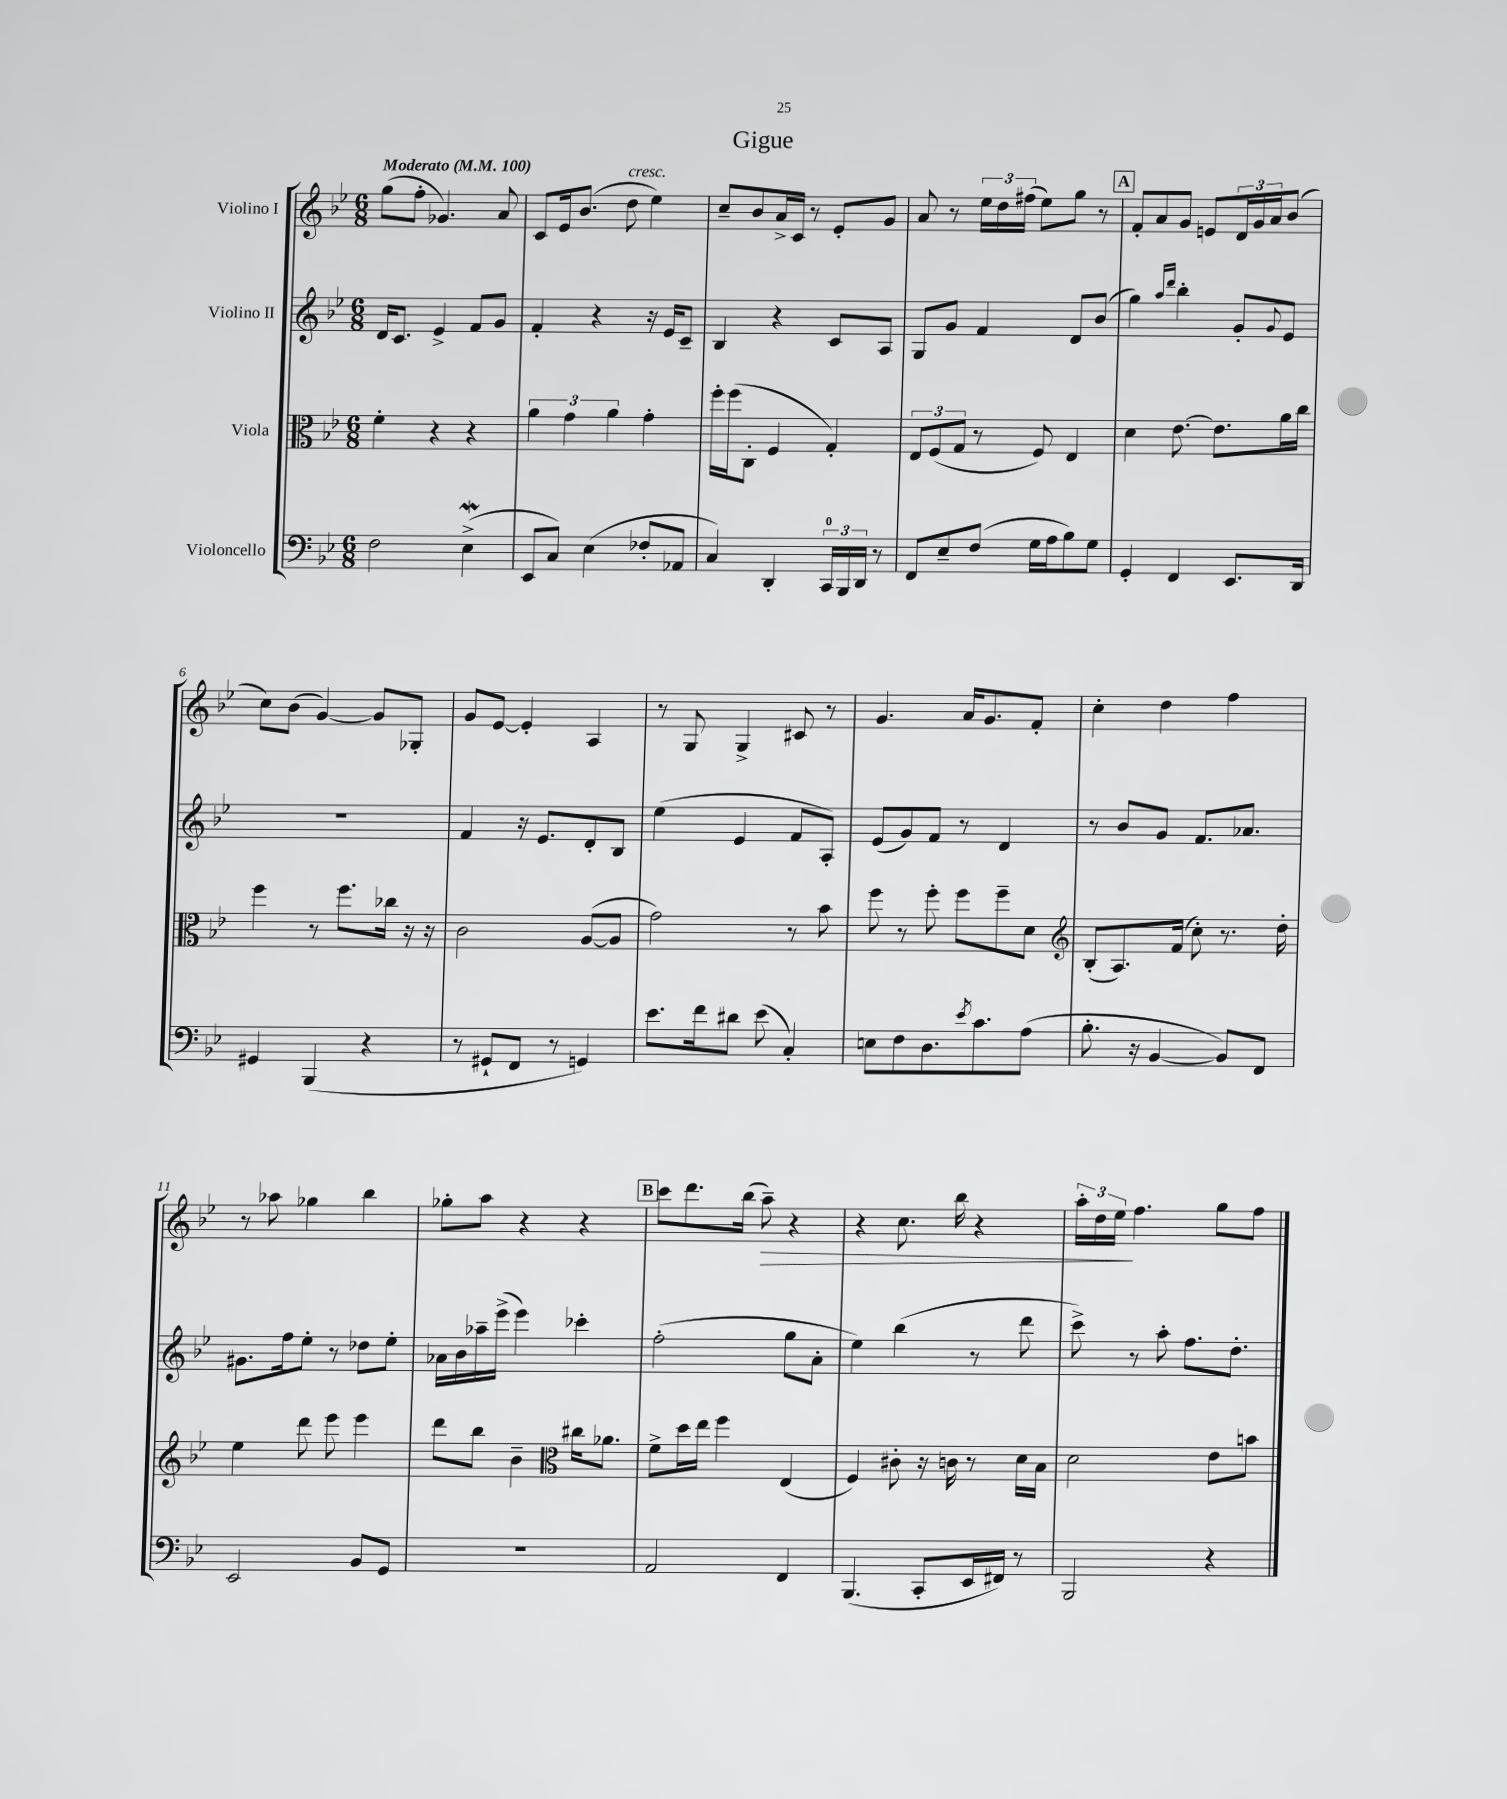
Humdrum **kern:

**kern	**kern	**kern	**kern
*staff4	*staff3	*staff2	*staff1
*clefF4	*clefC3	*clefG2	*clefG2
*k[b-e-]	*k[b-e-]	*k[b-e-]	*k[b-e-]
*M6/8	*M6/8	*M6/8	*M6/8
*MM100	*MM100	*MM100	*MM100
2F	4f'	16d	(8gg
.	.	8.c	.
.	.	.	8ff'
.	4r	4e-^	4.g-)
(4E-^	4r	8f	.
.	.	8g	8a
=	=	=	=
8EE-	6a	4f'	8c
8C)	.	.	16e-
.	6g	.	.
.	.	.	(8.b-
(4E-	.	4r	.
.	6a	.	.
.	.	.	8dd
8F-'	4g'	16r	4ee-)
.	.	16e-	.
8AA-	.	8c~	.
=	=	=	=
4C)	16ff'	4B-	8cc~
.	(16ff	.	.
.	8C'	.	8b-
4DD'	4F	4r	16a^
.	.	.	16c
.	.	.	8r
24CC	4G')	8c	8e-'
24BBB-	.	.	.
24DD	.	.	.
8r	.	8A	8g
=	=	=	=
8FF	12E-	8G	8a
.	(12F	.	.
8E-~	.	8g	8r
.	12G	.	.
(8F	8r	4f	24ee-
.	.	.	24dd
.	.	.	(24ff#
16G	8F)	.	8ee-)
16A	.	.	.
8B-)	4E-	8d	8gg
8G	.	(8b-	8r
=	=	=	=
4GG'	4d	4gg)	8f'
.	.	.	8a
.	.	16qqaa	.
.	.	16qqddd	.
4FF	[8.e-	4bb-'	8g
.	.	.	8e
.	8.e-]	.	.
8.EE-	.	8g'	24d
.	.	.	24g
.	.	.	24a
.	.	8qqg	.
.	16a	8e-	(8b-
16DD	16cc	.	.
=	=	=	=
4GG#	4ff	2.r	8cc)
.	.	.	(8b-
(4BBB-	8r	.	[4g)
.	8.ff	.	.
4r	.	.	8g]
.	16cc-	.	.
.	16r	.	8G-'
.	16r	.	.
=	=	=	=
8r	2c	4f	8g
8GG#`	.	.	[8e-
8FF	.	16r	4e-']
.	.	8.e-	.
8r	.	.	.
4GG)	([8A	8d'	4A
.	8A]	8B-	.
=	=	=	=
8.e-	2g)	(4ee-	8r
.	.	.	8G
16f	.	.	.
8d#	.	4e-	4G^
(8e-	.	.	.
4C')	8r	8f	8c#
.	8b-	8A')	8r
=	=	=	=
8E	8ff	(8e-	4.g
8F	8r	8g)	.
8.D	8ff'	8f	.
.	8ff	8r	16a
8qe-	.	.	.
8.c	.	.	8.g
.	8ff~	4d	.
(8A	8d	.	8f'
=	=	=	=
*	*clefG2	*	*
8.B-'	(8B-'	8r	4cc'
.	8.A)	8b-	.
16r	.	.	.
[4BB-	.	8g	4dd
.	(16f	.	.
.	8cc')	8.f	.
8BB-])	8.r	.	4ff
.	.	8.a-	.
8FF	.	.	.
.	16dd'	.	.
=	=	=	=
2EE-	4ee-	8.g#	8r
.	.	.	8aa-
.	.	16ff	.
.	8ddd	8ee-'	4gg-
.	8eee-	8r	.
8BB-	4eee-	8dd-	4bb-
8GG	.	8ee-'	.
=	=	=	=
2.r	8ddd	16a-	8gg-'
.	.	16b-	.
.	8bb-	16aa-~	8aa
.	.	(16eee-^	.
.	4b-~	4eee-)	4r
*	*clefC3	*	*
.	16cc#	4ccc-'	4r
.	8.a-	.	.
=	=	=	=
2AA	8f^	(2ff'	8ccc
.	16dd	.	8.ddd
.	16ee-	.	.
.	4ff	.	.
.	.	.	(16bb-
.	.	.	8aa~)
4FF	(4E-	8gg	4r
.	.	8a'	.
=	=	=	=
(4.BBB-	4F)	4ee-)	4r
.	8c#'	(4bb-	8.cc
8CC'	16r	.	.
.	16c	.	16bb-
16EE-	8r	8r	4r
16FF#)	.	.	.
8r	16d	8ddd	.
.	16B-	.	.
=	=	=	=
2BBB-	2d	8ccc^)	24aa'
.	.	.	24dd
.	.	.	24ee-
.	.	8r	4.ff
.	.	8aa'	.
.	.	8.ff	.
4r	8e-	.	8gg
.	.	8.dd'	.
.	8b	.	8ff
==	==	==	==
*-	*-	*-	*-
